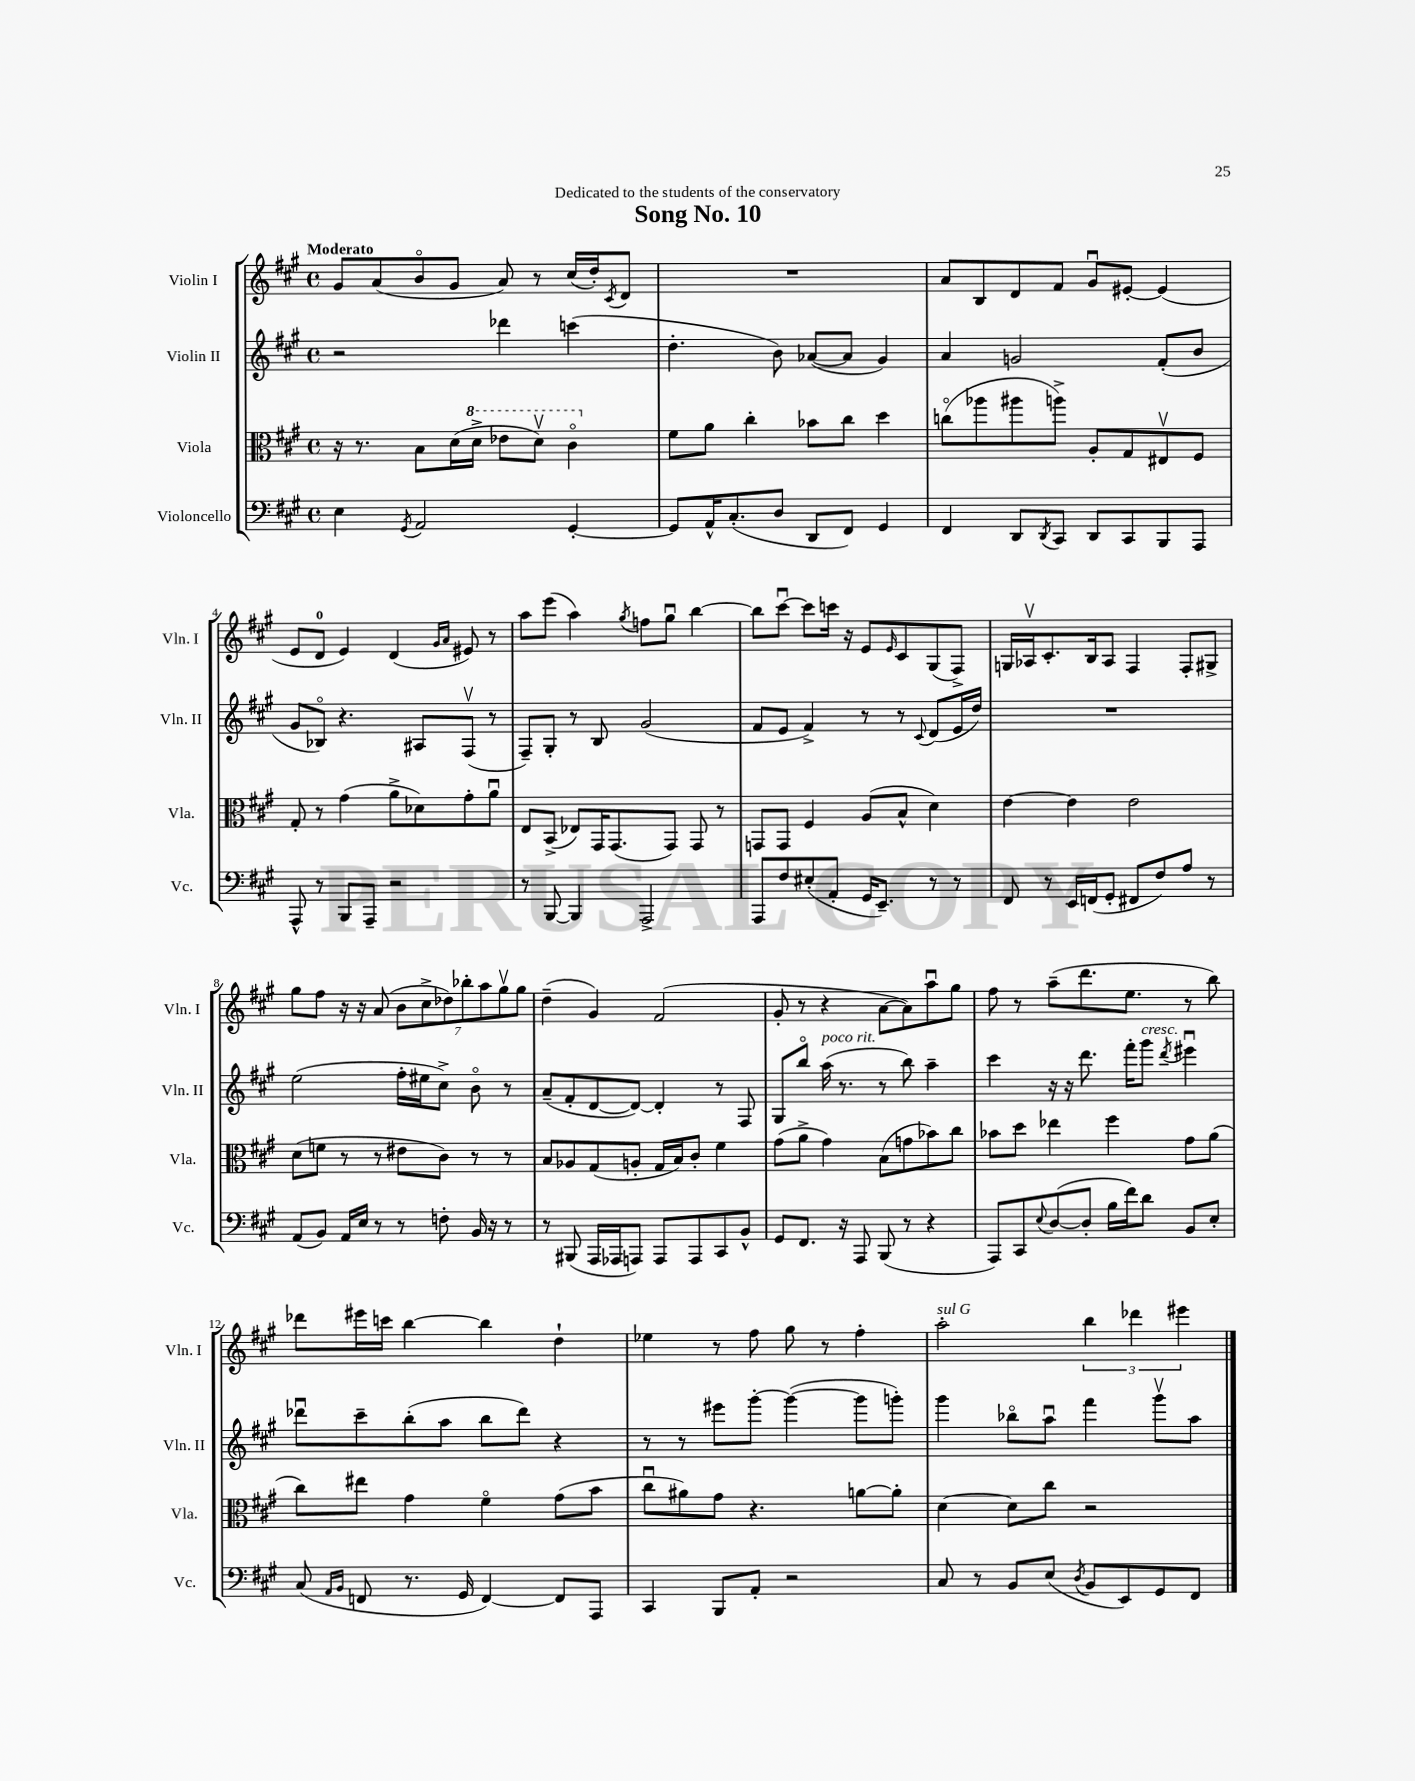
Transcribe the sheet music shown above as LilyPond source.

\header { title = "Song No. 10" dedication = "Dedicated to the students of the conservatory" }
<<
\new StaffGroup <<
\new Staff = "s0" \with { instrumentName = "Violin I" shortInstrumentName = "Vln. I" } {
    \clef treble \key a \major \defaultTimeSignature \time 4/4 \tempo "Moderato"
    gis'8 a'8( b'8\flageolet gis'8 a'8) r8 cis''16( d''16-.) \acciaccatura { cis'8 } d'8 |
    R1 |
    a'8 b8 d'8 fis'8 gis'8\downbow eis'8~-. eis'4( |
    e'8 d'8-0 e'4) d'4( \grace { gis'16 a'16 } eis'8) r8 |
    a''8 e'''8( a''4) \acciaccatura { gis''8 } f''8 gis''8\downbow b''4~ |
    b''8 cis'''8~\downbow cis'''8 c'''16 r16 e'8 \grace { e'16 } cis'8 gis8( fis8->) |
    g16 aes16\upbow cis'8.-. b16 aes8 fis4 fis8-. gis8-> |
    gis''8 fis''8 r16 r16 a'8( \tuplet 7/4 { b'8 cis''8-> des''8) bes''8-. a''8 gis''8\upbow gis''8 } |
    d''4--( gis'4) fis'2( |
    gis'8-. r8 r4 a'8~ a'8) a''8\downbow gis''8 |
    fis''8 r8 a''8--( d'''8. e''8. r8 b''8) |
    des'''8 eis'''16 c'''16 b''4~ b''4 d''4-! |
    ees''4 r8 fis''8 gis''8 r8 fis''4-. |
    a''2-.^\markup { \italic "sul G" } \tuplet 3/2 { b''4 des'''4 eis'''4 } \bar "|." |
}
\new Staff = "s1" \with { instrumentName = "Violin II" shortInstrumentName = "Vln. II" } {
    \clef treble \key a \major \defaultTimeSignature \time 4/4
    r2 des'''4 c'''4( |
    d''4.-. b'8) aes'8~( aes'8 gis'4) |
    a'4 g'2 fis'8-.( b'8 |
    gis'8 bes8\flageolet) r4. ais8 fis8\upbow( r8 |
    fis8--) gis8-. r8 b8 gis'2( |
    fis'8 e'8 fis'4->) r8 r8 \appoggiatura { cis'8 } d'8( e'16 d''16) |
    R1 |
    e''2( fis''16-. eis''16 cis''8->) b'8\flageolet r8 |
    a'8--( fis'8-. d'8~ d'8~) d'4-. r8 fis8 |
    gis8 b''8\flageolet a''16^\markup { \italic "poco rit." }( r8. r8 b''8) a''4-- |
    cis'''4 r16 r16 d'''8. fis'''16-. gis'''8^\markup { \italic "cresc." } \acciaccatura { d'''8 } eis'''4\downbow |
    des'''8\downbow cis'''8-- b''8-.( a''8 b''8 des'''8) r4 |
    r8 r8 eis'''8 gis'''8~-. gis'''4~( gis'''8 g'''8-.) |
    gis'''4 bes''8\flageolet a''8\downbow fis'''4 gis'''8\upbow a''8 \bar "|." |
}
\new Staff = "s2" \with { instrumentName = "Viola" shortInstrumentName = "Vla." } {
    \clef alto \key a \major \defaultTimeSignature \time 4/4
    r16 r8. b8 d'16( \ottava #1 d''16-> ees''8 d''8\upbow) cis''4\flageolet \ottava #0 |
    fis'8 a'8 cis''4-. bes'8 cis''8 d''4 |
    c''8\flageolet( aes''8 ais''8 a''8->) a8-. gis8 eis8\upbow fis8 |
    gis8-. r8 gis'4( a'8-> des'8) gis'8-. a'8\downbow |
    e8 b,8->( ees8) gis,16 gis,8.( gis,8) gis,8 r8 |
    g,8 g,8 fis4 a8( b8-^ d'4) |
    e'4~ e'4 e'2 |
    d'8( f'8 r8 r8 eis'8 cis'8) r8 r8 |
    b8 aes8 gis8( a8-. gis16 b16) cis'8-. fis'4 |
    gis'8( a'8-> gis'4) b8( g'8 bes'8) cis''8 |
    bes'8 d''8 ees''4 fis''4 gis'8 a'8( |
    cis''8) eis''8 gis'4 fis'4\flageolet gis'8( b'8 |
    cis''8\downbow ais'8) gis'8 r4. a'8~ a'8-. |
    d'4~ d'8 cis''8 r2 \bar "|." |
}
\new Staff = "s3" \with { instrumentName = "Violoncello" shortInstrumentName = "Vc." } {
    \clef bass \key a \major \defaultTimeSignature \time 4/4
    e4 \acciaccatura { gis,8 } a,2 gis,4~-. |
    gis,8 a,16-^ cis8.-.( d8 d,8 fis,8) gis,4 |
    fis,4 d,8 \acciaccatura { d,8 } cis,8 d,8 cis,8 b,,8 a,,8 |
    a,,8-^ r8 b,,8 a,,8-- r2 |
    r8 b,,8~ b,,4 a,,2-> |
    a,,8 fis8 eis8-.( a,8-. gis,16 e,8.--) r8 r8 |
    fis,8 r8 e,16 f,16( gis,8-. fis,8 fis8) a8 r8 |
    a,8( b,8) a,16 e16 r8 r8 f8-. b,16 r16 r8 |
    r8 bis,,8( a,,16 aes,,16 a,,8) a,,8 a,,8 cis,8 b,8-^ |
    gis,8 fis,8. r16 a,,8 b,,8( r8 r4 |
    a,,8) cis,8 \appoggiatura { e8 } d8~( d8-. b16 fis'16) d'8 b,8 e8-. |
    cis8( \grace { a,16 b,16 } f,8 r8. gis,16 f,4~) f,8 a,,8 |
    cis,4 b,,8 a,8-. r2 |
    cis8 r8 b,8 e8( \acciaccatura { d8 } b,8 e,8) gis,8 fis,8 \bar "|." |
}
>>
>>
